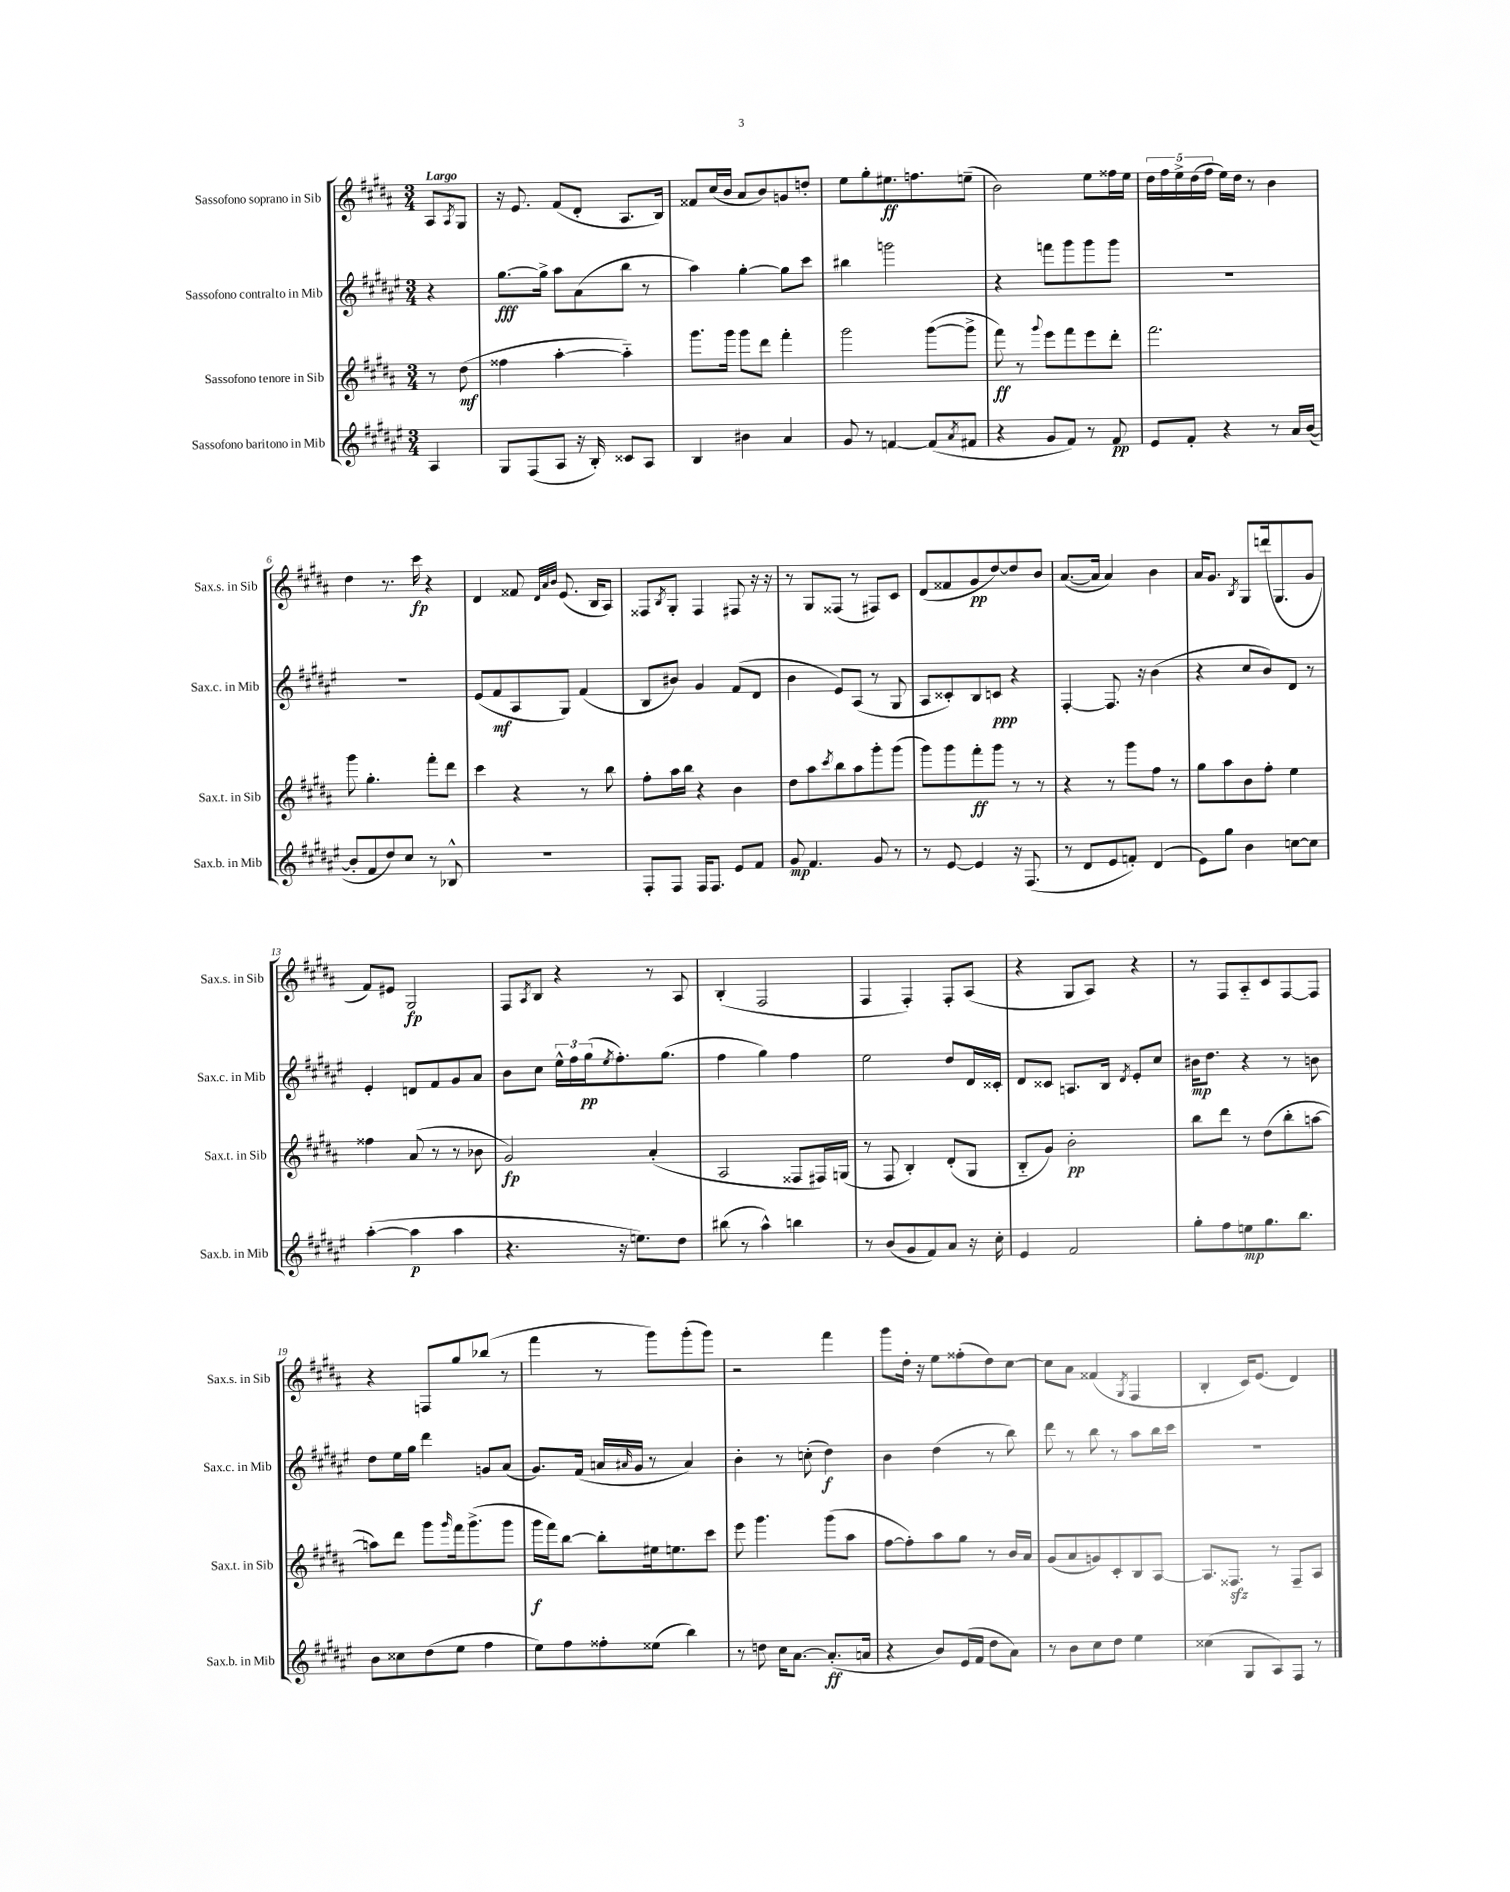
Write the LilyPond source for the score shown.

<<
\new StaffGroup <<
\new Staff = "s0" \with { instrumentName = "Sassofono soprano in Sib" shortInstrumentName = "Sax.s. in Sib" } {
    \clef treble \key b \major \numericTimeSignature \time 3/4 \partial 4 \tempo "Largo"
    ais8 \acciaccatura { ais8 } gis8 |
    r16 e'8. fis'8( dis'8-. ais8. b16) |
    fisis'8 cis''16( b'16 ais'8 b'8) g'8 d''8-. |
    e''8 gis''8-. eis''8.\ff f''8. e''8--( |
    b'2) e''8 fisis''16 e''16 |
    \tuplet 5/4 { dis''16 fis''16 e''16-> dis''16( fis''16 } e''16) dis''16 r8 b'4 |
    dis''4 r8. cis'''16\fp r4 |
    dis'4 fisis'8 \grace { dis'32 ais'32 b'32 } e'8.( b16 ais8) |
    fisis8 \acciaccatura { b8 } gis8-. fisis4 fis8 r16 r16 |
    r8 gis8 fisis8( r8 fis8) cis'8 |
    dis'8( fisis'8 gis'8\pp dis''8~) dis''8 b'8 |
    ais'8.~( ais'16 ais'4) b'4 |
    ais'16 gis'8. \acciaccatura { b8 } gis8 d'''16( gis8. gis'8 |
    fis'8) eis'8 gis2\fp |
    fis8 \acciaccatura { ais8 } b8 r4 r8 ais8 |
    b4-.( fis2 |
    fis4 fis4-.) fis8-. ais8( |
    r4 gis8 ais8) r4 |
    r8 fis8 ais8-_ cis'8 fis8~ fis8 |
    r4 f8 gis''8 bes''8( r8 |
    fis'''4 r8 gis'''8) gis'''8-.( gis'''8) |
    r2 fis'''4 |
    gis'''8 dis''16-. r16 e''8 fisis''8-.( dis''8) cis''8~ |
    cis''8 ais'8 fisis'4( \acciaccatura { gis8 } fis4 |
    b4-. cis'16) e'8.( dis'4) \bar "|." |
}
\new Staff = "s1" \with { instrumentName = "Sassofono contralto in Mib" shortInstrumentName = "Sax.c. in Mib" } {
    \clef treble \key fis \major \numericTimeSignature \time 3/4 \partial 4
    r4 |
    gis''8.~\fff gis''16-> ais''8 ais'8( b''8 r8 |
    ais''4) gis''4~-. gis''8 cis'''8 |
    bis''4 g'''2 |
    r4 f'''8 gis'''8 gis'''8 gis'''8 |
    R2. |
    R2. |
    eis'8( fis'8\mf ais8 gis8) fis'4( |
    b8 bis'8) gis'4 fis'8( dis'8 |
    b'4 eis'8) ais8( r8 gis8 |
    ais8 cisis'8-.) b8 c'8\ppp r4 |
    fis4~-. fis8. r16 b'4( |
    r4 cis''8 b'8) dis'8 r8 |
    eis'4-. d'8 fis'8 gis'8 ais'8 |
    b'8 cis''8 \tuplet 3/2 { eis''16-^ fis''16 gis''16\pp( } \acciaccatura { eis''8 } fis''8.-.) gis''8.( |
    fis''4 gis''4) fis''4 |
    eis''2 dis''8 dis'16 cisis'16-. |
    dis'8 cisis'8 a8. b16 \acciaccatura { dis'8 } eis'8-. cis''8 |
    bis'16\mp dis''8. r4 r8 b'8 |
    dis''8 eis''16 gis''16 dis'''4 g'8 ais'8( |
    gis'8.) fis'16( a'16 \grace { ais'16 } gis'16 r8 ais'4) |
    b'4-. r8 c''8-.( dis''4\f) |
    b'4 dis''4( r8 b''8) |
    dis'''8 r8 b''8 r8 ais''8 b''16 cis'''16 |
    R2. \bar "|." |
}
\new Staff = "s2" \with { instrumentName = "Sassofono tenore in Sib" shortInstrumentName = "Sax.t. in Sib" } {
    \clef treble \key b \major \numericTimeSignature \time 3/4 \partial 4
    r8 dis''8\mf( |
    fisis''4 ais''4~-. ais''4-_) |
    gis'''8. gis'''16 gis'''8 dis'''8 fis'''4-. |
    gis'''2 gis'''8~( gis'''8-> |
    fis'''8\ff) r8 \appoggiatura { gis'''8 } e'''8 fis'''8 e'''8 dis'''8-. |
    fis'''2. |
    gis'''8 gis''4.-. fis'''8-. dis'''8 |
    cis'''4 r4 r8 b''8 |
    fis''8-. ais''16 b''16 r4 b'4 |
    dis''8 ais''8 \acciaccatura { cis'''8 } b''8 ais''8 gis'''8-. gis'''8( |
    gis'''8) gis'''8 fis'''8-.\ff gis'''8 r8 r8 |
    r4 r8 gis'''8 fis''8 r8 |
    gis''8 ais''8 b'8 fis''8-. e''4 |
    fisis''4 ais'8( r8 r8 bes'8 |
    gis'2\fp) ais'4-.( |
    ais2 fisis8 fis16) g16( |
    r8 fis8 b4-.) dis'8-.( gis8 |
    b8-_ gis'8) b'2-.\pp |
    b''8 dis'''8 r8 dis''8( b''8-. a''8~ |
    a''8) dis'''8 gis'''8 \grace { gis'''16 } fis'''16 gis'''8.->( gis'''8 |
    gis'''16\f fis'''16) b''8~ b''8-. eis''16 e''8. cis'''8 |
    e'''8 gis'''4. gis'''8( ais''8 |
    fis''8~ fis''8-.) ais''8 gis''8 r8 b'16 ais'16 |
    gis'8( ais'8 g'8) cis'8-. b8 ais8~ |
    ais8. fisis8.\sfz r8 fisis8-- ais8 \bar "|." |
}
\new Staff = "s3" \with { instrumentName = "Sassofono baritono in Mib" shortInstrumentName = "Sax.b. in Mib" } {
    \clef treble \key fis \major \numericTimeSignature \time 3/4 \partial 4
    ais4 |
    gis8 fis8( ais8 r16 b16-.) cisis'8 ais8 |
    b4 bis'4 ais'4 |
    gis'8 r8 f'4~ f'8( \acciaccatura { ais'8 } fis'8 |
    r4 gis'8 fis'8) r8 fis'8\pp |
    eis'8 fis'8-. r4 r8 ais'16 b'16~( |
    b'8-. fis'8 dis''8) cis''8 r8 bes8-^ |
    R2. |
    fis8-. fis8 fis16 fis8. eis'8 fis'8 |
    gis'8\mp fis'4. gis'8 r8 |
    r8 eis'8~ eis'4 r16 fis8.( |
    r8 dis'8 eis'8 f'8-.) dis'4( |
    eis'8) gis''8 b'4 c''8~ c''8 |
    ais''4~-.( ais''4\p ais''4 |
    r4. r16 e''8.) dis''8 |
    bis''8( r8 ais''4-^) b''4 |
    r8 b'8( gis'8 fis'8) ais'8 r16 cis''16-. |
    eis'4 fis'2 |
    gis''8-. fis''8 e''8\mp gis''8. b''8. |
    b'8 cisis''8 dis''8( eis''8 fis''4 |
    eis''8) fis''8 fisis''8-. eisis''8( b''4) |
    r8 d''8 cis''16 ais'8.~ ais'8.-.\ff( a'16 |
    r4 b'8) eis'16( fis'16 dis''8 ais'8) |
    r8 b'8 cis''8 dis''8 eis''4 |
    cisis''4( gis8 ais8) fis8 r8 \bar "|." |
}
>>
>>
